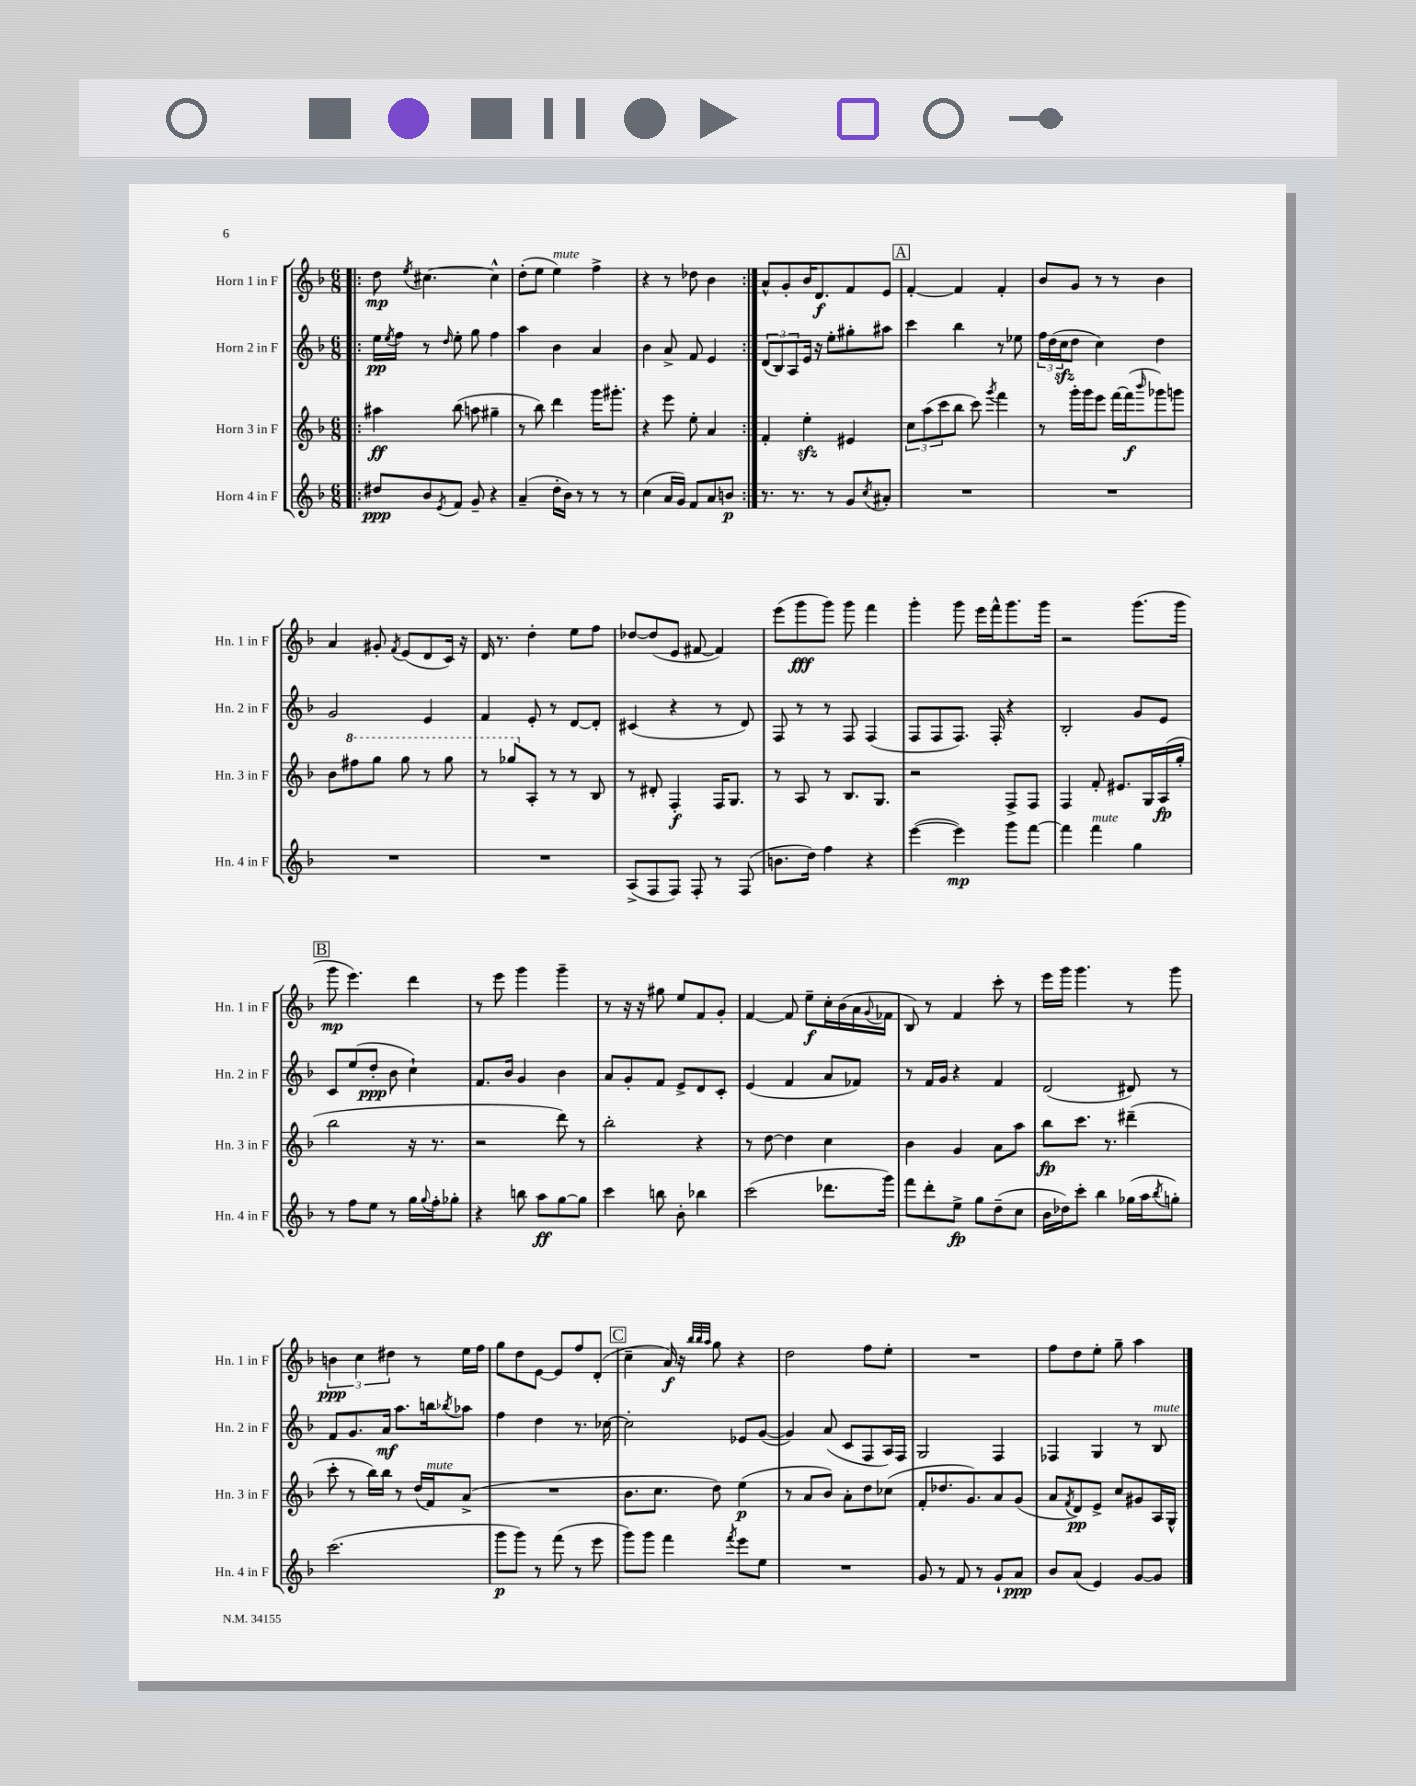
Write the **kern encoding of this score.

**kern	**dynam	**kern	**dynam	**kern	**dynam	**kern	**dynam
*part4	*part4	*part3	*part3	*part2	*part2	*part1	*part1
*staff4	*staff4	*staff3	*staff3	*staff2	*staff2	*staff1	*staff1
*I"Horn 4 in F	*	*I"Horn 3 in F	*	*I"Horn 2 in F	*	*I"Horn 1 in F	*
*I'Hn. 4 in F	*	*I'Hn. 3 in F	*	*I'Hn. 2 in F	*	*I'Hn. 1 in F	*
*clefG2	*	*clefG2	*	*clefG2	*	*clefG2	*
*k[b-]	*	*k[b-]	*	*k[b-]	*	*k[b-]	*
*M6/8	*	*M6/8	*	*M6/8	*	*M6/8	*
=1!|:	=1!|:	=1!|:	=1!|:	=1!|:	=1!|:	=1!|:	=1!|:
8dd#X/L	ppp	4aa#X\	ff	16ee\LL	pp	8dd\	mp
.	.	.	.	8qee/	.	.	.
.	.	.	.	16ff\JJ	.	.	.
.	.	.	.	.	.	8qee/	.
8b-/	.	.	.	8r	.	[4.cc#X\	.
8qe/	.	.	.	16qqdd/	.	.	.
8f/J	.	(8bb-\	.	8ee'\	.	.	.
8g~/	.	8aan\	.	8gg\	.	.	.
4r	.	4gg#X~\	.	4ff\	.	4cc#^^\]	.
=2	=2	=2	=2	=2	=2	=2	=2
(4a~/	.	8r	.	4aa\	.	(8dd'\L	.
.	.	8bb-\)	.	.	.	8ee\J	.
!	!	!	!	!	!	!LO:TX:a:i:t=mute	!
16dd'\LL	.	4ddd\	.	4b-\	.	4ee\)	.
16b-\JJ)	.	.	.	.	.	.	.
8r	.	.	.	.	.	.	.
8r	.	16ggg\KL	.	4a/	.	4ff^\	.
.	.	8.ggg#X'\J	.	.	.	.	.
8r	.	.	.	.	.	.	.
=3	=3	=3	=3	=3	=3	=3	=3
(4cc\	.	4r	.	4b-\	.	4r	.
16a/LL	.	8eee\	.	8a^/	.	8r	.
16g/JJ)	.	.	.	.	.	.	.
8f/L	.	8ee'\	.	8f/	.	8dd-X\	.
8a/	.	4a/	.	4e/	.	4b-\	.
8bn/J	p	.	.	.	.	.	.
=4:|!	=4:|!	=4:|!	=4:|!	=4:|!	=4:|!	=4:|!	=4:|!
8.r	.	4f'/	.	(12d/L	.	8a^^/L	.
.	.	.	.	12B-/)	.	.	.
.	.	.	.	.	.	8g'/	.
.	.	.	.	12A/	.	.	.
8.r	.	.	.	.	.	.	.
.	.	4eezz'\	.	16e/Jk	.	16b-/K	.
.	.	.	.	16r	.	8.d/	f
8r	.	.	.	8ee'\L	.	.	.
8g/L	.	4e#X/	.	8gg#X'\	.	8f/	.
8qcc/	.	.	.	.	.	.	.
8a#X'/J	.	.	.	8aa#X\J	.	8e/J	.
!!LO:REH:place=s1:t=A
=5	=5	=5	=5	=5	=5	=5	=5
2.r	.	12cc\L	.	4ccc\	.	[4f'/	.
.	.	(12aa\	.	.	.	.	.
.	.	12ccc\	.	.	.	.	.
.	.	8bb-\J	.	4bb-\	.	4f/]	.
.	.	8ccc\)	.	.	.	.	.
.	.	8qggg/	.	.	.	.	.
.	.	4fff\	.	8r	.	4f'/	.
.	.	.	.	8ee-X\	.	.	.
=6	=6	=6	=6	=6	=6	=6	=6
2.r	.	8r	.	24ff\LL	.	8b-/L	.
.	.	.	.	(24dd\	.	.	.
.	.	.	.	24cczz\J	.	.	.
.	.	16ggg'\LL	.	8dd\J	.	8g/J	.
.	.	16ggg\J	.	.	.	.	.
.	.	8eee\J	.	4cc\)	.	8r	.
.	.	[16fff\LL	.	.	.	8r	.
.	.	(16fff\J]	f	.	.	.	.
.	.	16qqbbb-/	.	.	.	.	.
.	.	8ggg-X\)	.	4dd\	.	4b-\	.
.	.	8gggn\J	.	.	.	.	.
!!LO:LB:g=z
=7	=7	=7	=7	=7	=7	=7	=7
2.r	.	8b-\L	.	2g/	.	4a/	.
*	*	*8va	*	*	*	*	*
.	.	8fff#X\	.	.	.	.	.
.	.	8ggg\J	.	.	.	8g#X'/	.
.	.	.	.	.	.	8qf/	.
.	.	8ggg\	.	.	.	(8e/L	.
.	.	8r	.	4e/	.	8d/	.
.	.	8ggg\	.	.	.	16c/Jk)	.
.	.	.	.	.	.	16r	.
=8	=8	=8	=8	=8	=8	=8	=8
2.r	.	8r	.	4f/	.	16d/	.
.	.	.	.	.	.	8.r	.
.	.	8ggg-X/L	.	.	.	.	.
*	*	*X8va	*	*	*	*	*
.	.	8A'/J	.	8e'/	.	4dd'\	.
.	.	8r	.	8r	.	.	.
.	.	8r	.	[8d/L	.	8ee\L	.
.	.	8B-/	.	8d'/J]	.	8ff\J	.
=9	=9	=9	=9	=9	=9	=9	=9
(8A^/L	.	8r	.	(4c#X/	.	[8dd-X/L	.
8F/	.	8d#X'/	.	.	.	(8dd-/]	.
8F/J)	.	4F'/	f	4r	.	8e/J	.
8F'/	.	.	.	.	.	[8f#X/	.
8r	.	16F/KL	.	8r	.	4f#/])	.
.	.	8.G/J	.	.	.	.	.
(8F/	.	.	.	8d/)	.	.	.
=10	=10	=10	=10	=10	=10	=10	=10
8.bn\L	.	8r	.	8F/	.	(8eee\L	.
.	.	8A/	.	8r	.	8ggg\	fff
16dd\Jk)	.	.	.	.	.	.	.
4ff\	.	8r	.	8r	.	8ggg\J)	.
.	.	8.B-/L	.	8F/	.	8ggg\	.
4r	.	.	.	(4F/	.	4fff\	.
.	.	8.G/J	.	.	.	.	.
=11	=11	=11	=11	=11	=11	=11	=11
([4eee\	.	2r	.	8F/L	.	4ggg'\	.
.	.	.	.	8F/	.	.	.
4eee\])	mp	.	.	8.F/J)	.	8ggg\	.
.	.	.	.	.	.	16eee\LL	.
.	.	.	.	16F'/	.	16fff^^\J	.
8ggg\L	.	8F^/L	.	4r	.	8.ggg\	.
[8fff\J	.	8F/J	.	.	.	.	.
.	.	.	.	.	.	16ggg\Jk	.
=12	=12	=12	=12	=12	=12	=12	=12
4fff\]	.	4F/	.	2B-'/	.	2r	.
!LO:TX:a:i:t=mute	!	!	!	!	!	!	!
4fff\	.	8f'/	.	.	.	.	.
.	.	8.e#X/L	.	.	.	.	.
4gg\	.	.	.	8g/L	.	(8.ggg\L	.
.	.	16G/L	.	.	.	.	.
.	.	(16A/	fp	8e/J	.	.	.
.	.	16gg'/JJ	.	.	.	16ggg\Jk	.
!!LO:LB:g=z
!!LO:REH:place=s1:t=B
=13	=13	=13	=13	=13	=13	=13	=13
8r	.	2bb-\	.	8c/L	.	8ggg\	mp
8ff\L	.	.	.	(8ee/	.	4.eee\)	.
8ee\J	.	.	.	8dd'/J	ppp	.	.
8r	.	.	.	8b-\	.	.	.
16gg\LL	.	16r	.	4cc`\)	.	4ddd\	.
8qqgg/	.	.	.	.	.	.	.
16ff'\J	.	8.r	.	.	.	.	.
8gg-X'\J	.	.	.	.	.	.	.
=14	=14	=14	=14	=14	=14	=14	=14
4r	.	2r	.	8.f/L	.	8r	.
.	.	.	.	.	.	8eee\	.
.	.	.	.	16b-/Jk	.	.	.
8bbn\	.	.	.	4g/	.	4ggg\	.
8aa\L	ff	.	.	.	.	.	.
[8gg\	.	8ddd\)	.	4b-\	.	4ggg~\	.
8gg\J]	.	8r	.	.	.	.	.
=15	=15	=15	=15	=15	=15	=15	=15
4ccc\	.	2bb-'\	.	8a/L	.	8r	.
.	.	.	.	8g'/	.	16r	.
.	.	.	.	.	.	16r	.
8bbn\	.	.	.	8f/J	.	8gg#X\	.
8b-'\	.	.	.	8e^/L	.	8ee/L	.
4bb-X\	.	4r	.	8d/	.	8f/	.
.	.	.	.	8c'/J	.	8g'/J	.
=16	=16	=16	=16	=16	=16	=16	=16
(2ccc\	.	8r	.	(4e/	.	[4f/	.
.	.	[8dd\	.	.	.	.	.
.	.	4dd\]	.	4f/	.	8f/]	.
.	.	.	.	.	.	8ee~\L	f
8.ddd-X\L	.	4cc\	.	8a/L	.	16cc'\L	.
.	.	.	.	.	.	(16b-\	.
.	.	.	.	8f-X/J)	.	16a\	.
.	.	.	.	.	.	8qqg/	.
16ggg\Jk)	.	.	.	.	.	16f-X\JJ	.
=17	=17	=17	=17	=17	=17	=17	=17
8fff\L	.	4b-\	.	8r	.	8B-/)	.
8ddd'\	.	.	.	16f/LL	.	8r	.
.	.	.	.	16g/JJ	.	.	.
8ee^\J	fp	4g/	.	4r	.	4f/	.
8gg\L	.	.	.	.	.	.	.
(8dd~\	.	8a\L	.	4f/	.	8ccc'\	.
8cc\J	.	8aa\J	.	.	.	8r	.
=18	=18	=18	=18	=18	=18	=18	=18
16b-\LL	.	8bb-\L	fp	(2d/	.	16eee\LL	.
16dd-X\J)	.	.	.	.	.	16ggg\JJ	.
8ccc'\J	.	8.ccc\J	.	.	.	4.ggg\	.
4bb-\	.	.	.	.	.	.	.
.	.	8.r	.	.	.	.	.
(16gg-X\LL	.	(4ddd#X~\	.	8d#X/)	.	8r	.
16aa\J	.	.	.	.	.	.	.
8qbb-/	.	.	.	.	.	.	.
8ggn'\J)	.	.	.	8r	.	8ggg\	.
!!LO:LB:g=z
=19	=19	=19	=19	=19	=19	=19	=19
(2.ccc\	.	8ccc'\	.	8f/L	.	6bn\	ppp
.	.	8r	.	8.g/	.	.	.
.	.	.	.	.	.	6cc\	.
.	.	16bb-\LL)	.	.	.	.	.
.	.	16bb-\JJ	.	16a/Jk	mf	.	.
.	.	.	.	.	.	6dd#X\	.
.	.	8r	.	8.aa\L	.	.	.
.	.	(16dd/LL	.	.	.	8r	.
!	!	!LO:TX:a:i:t=mute	!	!	!	!	!
.	.	16f/J)	.	16bbn\k	.	.	.
.	.	.	.	8qbb-X/	.	.	.
.	.	(8a^/J	.	8aa-X\J	.	16ee\LL	.
.	.	.	.	.	.	16ff\JJ	.
=20	=20	=20	=20	=20	=20	=20	=20
8ggg\L	p	2.r	.	4ff\	.	8gg\L	.
8ggg\J)	.	.	.	.	.	8dd\	.
8r	.	.	.	4dd\	.	[8e\J	.
(8fff\	.	.	.	.	.	8e/L]	.
8r	.	.	.	8.r	.	8ff/	.
8eee\	.	.	.	.	.	(8d'/J	.
.	.	.	.	[16cc-X\	.	.	.
!!LO:REH:place=s1:t=C
=21	=21	=21	=21	=21	=21	=21	=21
8ggg\L)	.	8.b-\L	.	2cc-'\]	.	4cc~\	.
8ggg\J	.	.	.	.	.	.	.
.	.	8.cc\J	.	.	.	.	.
4fff\	.	.	.	.	.	16a/)	f
.	.	.	.	.	.	16r	.
.	.	.	.	.	.	32qqbb-/LLL	.
.	.	.	.	.	.	32qqbb-/	.
.	.	.	.	.	.	32qqaa/JJJ	.
.	.	8dd\)	.	.	.	8gg\	.
8qfff/	.	.	.	.	.	.	.
8eee\L	.	(4ee\	p	8e-X/L	.	4r	.
8ee\J	.	.	.	([8g/J	.	.	.
=22	=22	=22	=22	=22	=22	=22	=22
2.r	.	8r	.	4g/])	.	2dd\	.
.	.	8a/L	.	.	.	.	.
.	.	8b-/J)	.	(8a/	.	.	.
.	.	8a'\L	.	8c/L	.	.	.
.	.	8dd\	.	8F/	.	8ff\L	.
.	.	(8cc-X\J	.	16A/L)	.	8ee'\J	.
.	.	.	.	16F/JJ	.	.	.
=23	=23	=23	=23	=23	=23	=23	=23
8g/	.	8f'/L	.	2G/	.	2.r	.
8r	.	8.dd-X/	.	.	.	.	.
8f/	.	.	.	.	.	.	.
.	.	8.g/)	.	.	.	.	.
8r	.	.	.	.	.	.	.
8g`/L	.	8a/	.	4F/	.	.	.
8a/J	ppp	(8g/J	.	.	.	.	.
=24	=24	=24	=24	=24	=24	=24	=24
8b-/L	.	8a/L	.	4F-X/	.	8ff\L	.
.	.	8qf/	.	.	.	.	.
(8a/J	.	8d/)	pp	.	.	8dd\	.
4e/)	.	8e^/J	.	4G/	.	8ee'\J	.
.	.	8cc/L	.	.	.	8gg~\	.
[8g/L	.	8g#X/	.	8r	.	4aa\	.
!	!	!	!	!LO:TX:a:i:t=mute	!	!	!
8g/J]	.	16A/L	.	8B-/	.	.	.
.	.	16G^^/JJ	.	.	.	.	.
==	==	==	==	==	==	==	==
*-	*-	*-	*-	*-	*-	*-	*-
